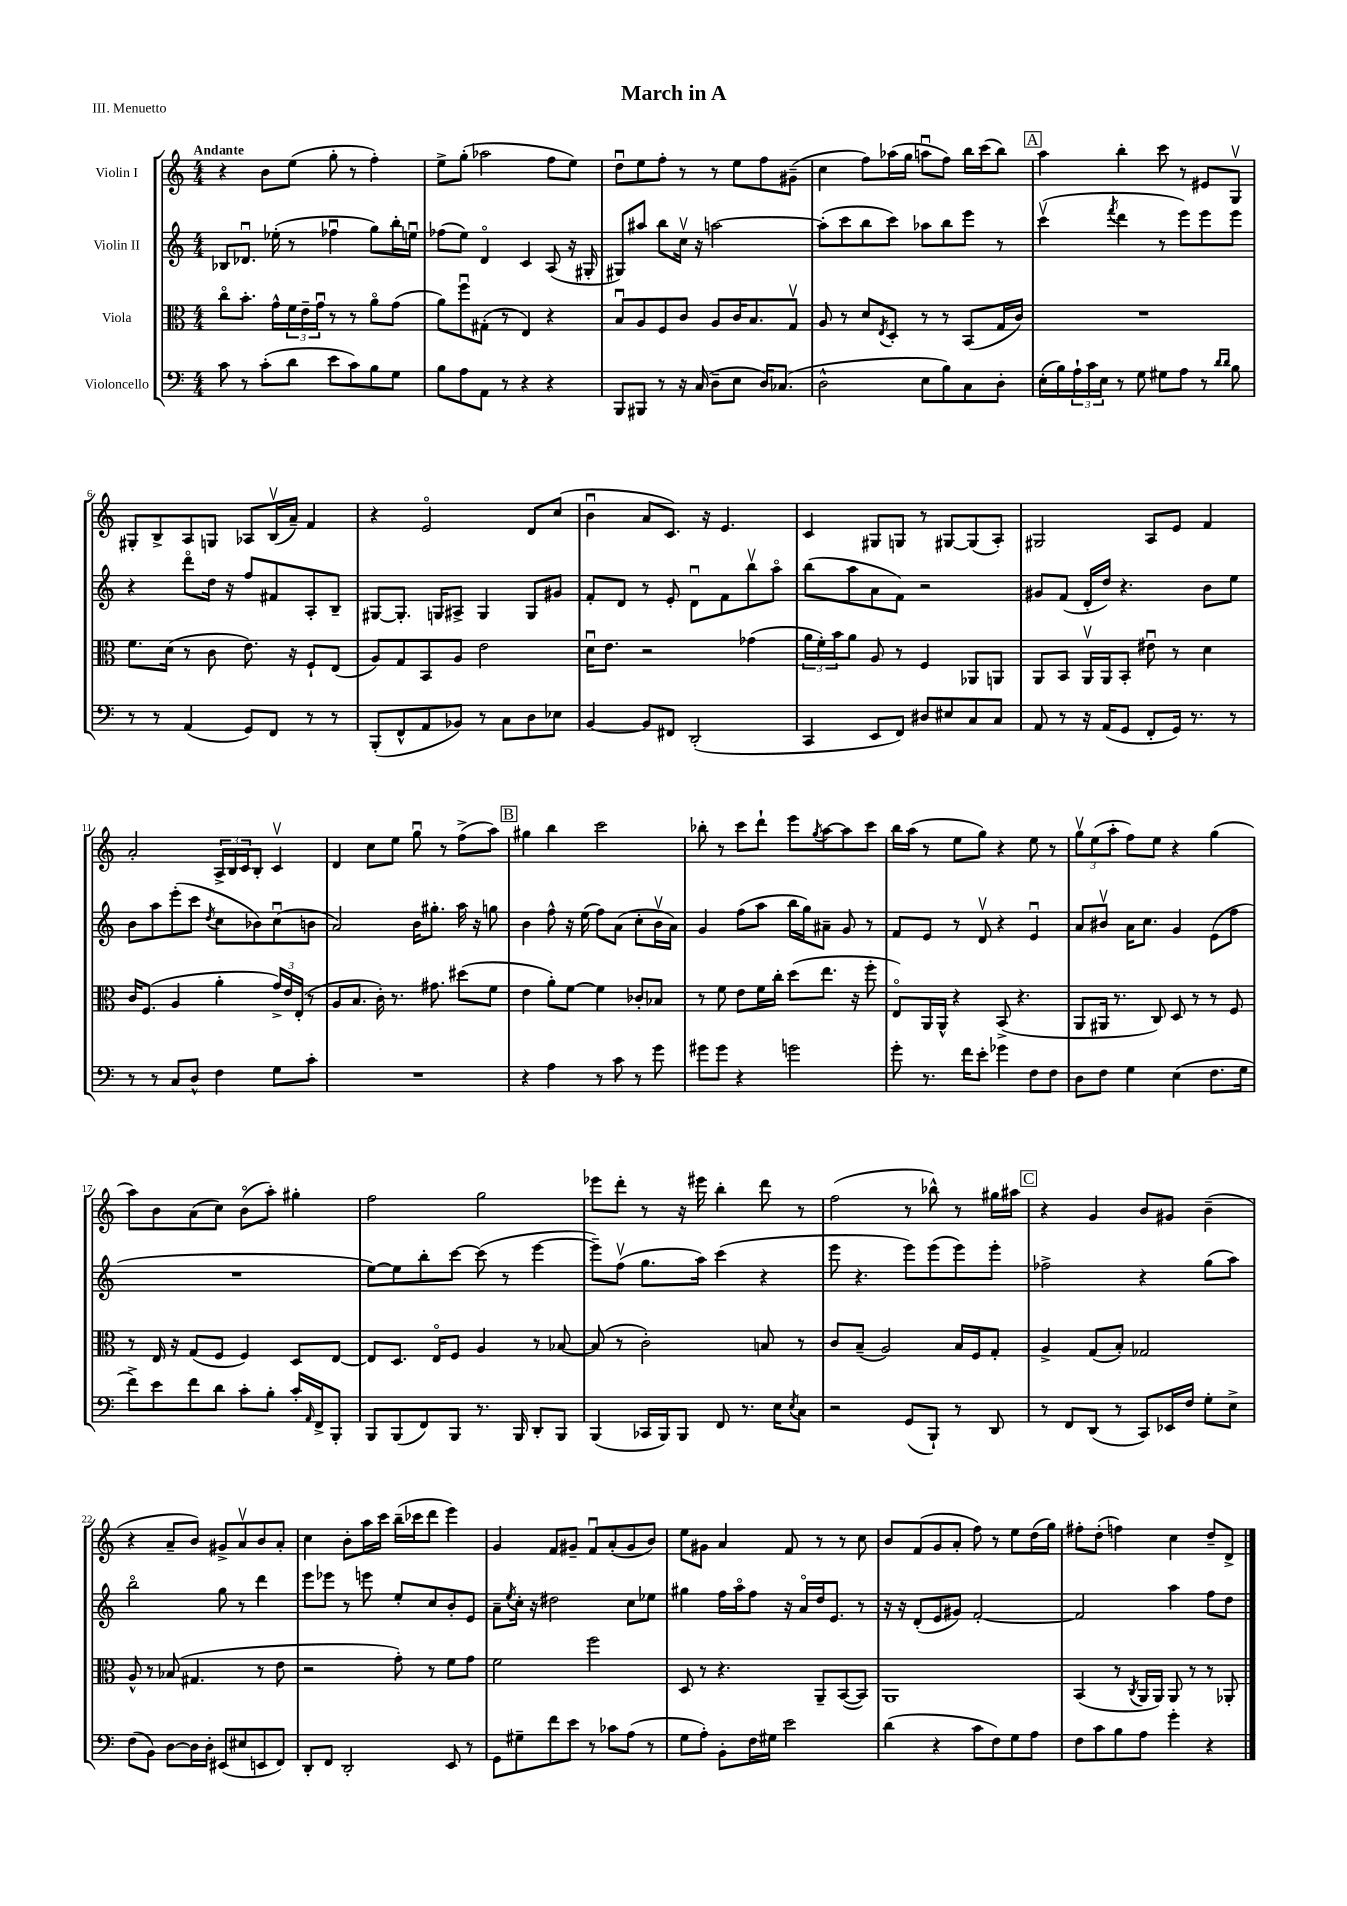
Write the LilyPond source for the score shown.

\header { title = "March in A" piece = "III. Menuetto" }
<<
\new StaffGroup <<
\new Staff = "s0" \with { instrumentName = "Violin I" } {
    \clef treble \key c \major \numericTimeSignature \time 4/4 \tempo "Andante"
    r4 b'8 e''8( g''8-. r8 f''4-.) |
    e''8-> g''8-.( aes''2 f''8 e''8) |
    d''8\downbow e''8 f''8-. r8 r8 e''8 f''8 gis'8--( |
    c''4 f''8) aes''16( g''16 a''8\downbow f''8) b''16 c'''16( b''8) |
    \mark \markup { \box "A" } a''4 b''4-. c'''8 r8 eis'8 g8\upbow |
    gis8-. b8-> a8 g8 aes8 b16\upbow( a'16--) f'4 |
    r4 e'2\flageolet d'8 c''8( |
    b'4\downbow a'8 c'8.) r16 e'4. |
    c'4 gis8 g8 r8 gis8~ gis8( a8-.) |
    gis2 a8 e'8 f'4 |
    a'2-. \tuplet 3/2 { a16-> b16 c'16 } b8-. c'4\upbow |
    d'4 c''8 e''8 g''8\downbow r8 f''8->( a''8) |
    \mark \markup { \box "B" } gis''4 b''4 c'''2 |
    bes''8-. r8 c'''8 d'''8-! e'''8 \acciaccatura { g''8 } a''8~ a''8 c'''8 |
    b''16 a''16( r8 e''8 g''8) r4 e''8 r8 |
    \tuplet 3/2 { g''8\upbow e''8( a''8-. } f''8) e''8 r4 g''4( |
    a''8) b'8 a'8( c''8) b'8\flageolet( a''8-.) gis''4-. |
    f''2 g''2 |
    ees'''8 d'''8-. r8 r16 eis'''16 b''4-. d'''8 r8 |
    f''2( r8 bes''8-^) r8 gis''16 ais''16 |
    \mark \markup { \box "C" } r4 g'4 b'8 gis'8 b'4--( |
    r4 a'8-- b'8) gis'8-> a'8\upbow b'8 a'8-. |
    c''4 b'8-. a''16 c'''16 b''16--( ces'''16 d'''8 e'''4) |
    g'4 f'8 gis'8-- f'8\downbow a'8-.( gis'8 b'8) |
    e''8 gis'8 a'4 f'8 r8 r8 c''8 |
    b'8 f'8( g'8 a'8-. f''8) r8 e''8 d''16( g''16) |
    fis''8-. d''8-.( f''4) c''4 d''8-- d'8-> \bar "|." |
}
\new Staff = "s1" \with { instrumentName = "Violin II" } {
    \clef treble \key c \major \numericTimeSignature \time 4/4
    bes8 des'8.\downbow ees''16-.( r8 fes''4\downbow g''8) b''16-. e''16\downbow |
    fes''8( e''8) d'4\flageolet c'4 a8( r16 gis16-. |
    gis8) ais''8 b''8 c''16\upbow r16 a''2~ |
    a''8-.( c'''8 b''8 c'''8) aes''8 b''8 e'''8 r8 |
    \mark \markup { \box "A" } c'''4\upbow( \acciaccatura { f'''8 } d'''4 r8 e'''8) e'''8 e'''8 |
    r4 d'''8\flageolet d''16 r16 f''8 fis'8 a8-. b8-- |
    gis8~ gis8.-. g16 ais8-> g4 g8 gis'8 |
    f'8-. d'8 r8 e'8-. d'8\downbow f'8 b''8\upbow a''8\flageolet |
    b''8( a''8 a'8 f'8) r2 |
    gis'8 f'8( d'16-. d''16) r4. b'8 e''8 |
    b'8 a''8 e'''8-.( c'''8 \acciaccatura { d''8 } c''8 bes'8) c''8\downbow( b'8 |
    a'2) b'16 gis''8.-. a''16 r16 g''8 |
    \mark \markup { \box "B" } b'4 f''8-^ r16 e''16( f''8) a'8( c''8-. b'16\upbow a'16) |
    g'4 f''8( a''8 b''16 g''16) ais'8-- g'8 r8 |
    f'8 e'8 r8 d'8\upbow r4 e'4\downbow |
    a'8 bis'8\upbow a'16 c''8. g'4 e'8( f''8 |
    R1 |
    e''8~) e''8 b''8-. c'''8~ c'''8( r8 e'''4~ |
    e'''8--) f''8\upbow( g''8. a''16) c'''4( r4 |
    e'''8 r4. e'''8) e'''8( e'''8) e'''8-. |
    \mark \markup { \box "C" } fes''2-> r4 g''8( a''8) |
    b''2\flageolet g''8 r8 d'''4 |
    e'''8 ees'''8 r8 e'''8 e''8-. c''8 b'8-. e'8 |
    a'8-- \acciaccatura { e''8 } c''16-. r16 dis''2 c''8 ees''8 |
    gis''4 f''16 a''16\flageolet f''8 r16 a'16\flageolet d''16 e'8. r8 |
    r16 r16 d'8-.( e'8 gis'8) f'2~-. |
    f'2 a''4 f''8 d''8 \bar "|." |
}
\new Staff = "s2" \with { instrumentName = "Viola" } {
    \clef alto \key c \major \numericTimeSignature \time 4/4
    c''8\flageolet b'8.-. g'16-^ \tuplet 3/2 { f'16 e'16-- g'16\downbow } r8 r8 a'8\flageolet g'8( |
    a'8) f''8\downbow gis8-.( r8 e4) r4 |
    b8\downbow a8 f8 c'8 a8 c'16 b8. g8\upbow |
    a8 r8 d'8 \acciaccatura { e8 } d8-. r8 r8 b,8( g16 c'16) |
    \mark \markup { \box "A" } R1 |
    f'8. d'16( r8 c'8 e'8.) r16 f8-! e8( |
    a8) g8 b,8 a8 e'2 |
    d'16\downbow e'8. r2 ges'4( |
    \tuplet 3/2 { a'16 f'16-.) b'16 } a'8 a8 r8 f4 aes,8 a,8 |
    a,8 b,8 a,16\upbow a,16 b,8-. eis'8\downbow r8 d'4 |
    c'16 f8.( a4 a'4-. \tuplet 3/2 { g'16->) e'16 e16-.( } r8 |
    a8 b8. c'16-.) r8. gis'8. dis''8( f'8 |
    \mark \markup { \box "B" } e'4 a'8-.) f'8~ f'4 ces'8-. bes8 |
    r8 f'8 e'8 f'16 c''16-. d''8( e''8. r16 f''8-. |
    e8\flageolet) a,16 a,16-^ r4 b,8->( r4. |
    a,8 ais,16 r8. c8) d8 r8 r8 f8 |
    r8 e16 r16 g8( f8 f4) d8 e8~ |
    e8 d8. e16\flageolet f8 a4 r8 bes8~ |
    bes8( r8 c'2-.) b8 r8 |
    c'8 b8--( a2) b16 f16 g8-. |
    \mark \markup { \box "C" } a4-> g8( b8-.) ges2 |
    a8-^ r8 bes8( gis4. r8 e'8 |
    r2 g'8-.) r8 f'8 g'8 |
    f'2 f''2 |
    d8 r8 r4. a,8-- b,8~( b,8) |
    a,1 |
    b,4( r8 \acciaccatura { c8 } a,16 a,16) a,8 r8 r8 aes,8-. \bar "|." |
}
\new Staff = "s3" \with { instrumentName = "Violoncello" } {
    \clef bass \key c \major \numericTimeSignature \time 4/4
    c'8 r8 c'8-.( d'8 e'8 c'8) b8 g8 |
    b8 a8 a,8 r8 r4 r4 |
    b,,8 bis,,8 r8 r16 c16( d8-- e8 d16) ces8.( |
    d2-^ e8 b8) c8 d8-. |
    \mark \markup { \box "A" } e16-.( b16) \tuplet 3/2 { a16-! c'16 e16 } r8 g8 gis8 a8 r8 \grace { d'16 d'16 } b8 |
    r8 r8 a,4( g,8) f,8 r8 r8 |
    b,,8-.( f,8-^ a,8 bes,8) r8 c8 d8 ees8 |
    b,4~ b,8 fis,8 d,2-.( |
    c,4 e,8 f,8) dis8 eis8 c8 c8 |
    a,8 r8 r16 a,16( g,8 f,8-. g,16) r8. r8 |
    r8 r8 c8 d8-^ f4 g8 c'8-. |
    R1 |
    \mark \markup { \box "B" } r4 a4 r8 c'8 r8 g'8 |
    gis'8 gis'8 r4 g'2 |
    g'8-. r8. f'16 e'8-. ges'4 f8 f8 |
    d8 f8 g4 e4( f8. g16 |
    f'8->) e'8 f'8 d'8 c'8-. b8-. c'16-. \grace { a,16 } f,16-> b,,8-. |
    b,,8 b,,8( f,8) b,,8 r8. b,,16 d,8-. b,,8 |
    b,,4( ces,16 b,,16) b,,8 f,8 r8. e16 \acciaccatura { e8 } c8 |
    r2 g,8( b,,8-!) r8 d,8 |
    \mark \markup { \box "C" } r8 f,8 d,8( r8 c,8) ees,16 f16 g8-. e8-> |
    f8( b,8) d8~ d16 d16-. eis,8( eis8 e,8 f,8) |
    d,8-. f,8 d,2-. e,8 r8 |
    g,8 gis8-- f'8 e'8 r8 ces'8 a8( r8 |
    g8 a8-.) b,8-. f16 gis16 e'2 |
    d'4( r4 c'8 f8) g8 a8 |
    f8 c'8 b8 a8 g'4-. r4 \bar "|." |
}
>>
>>
